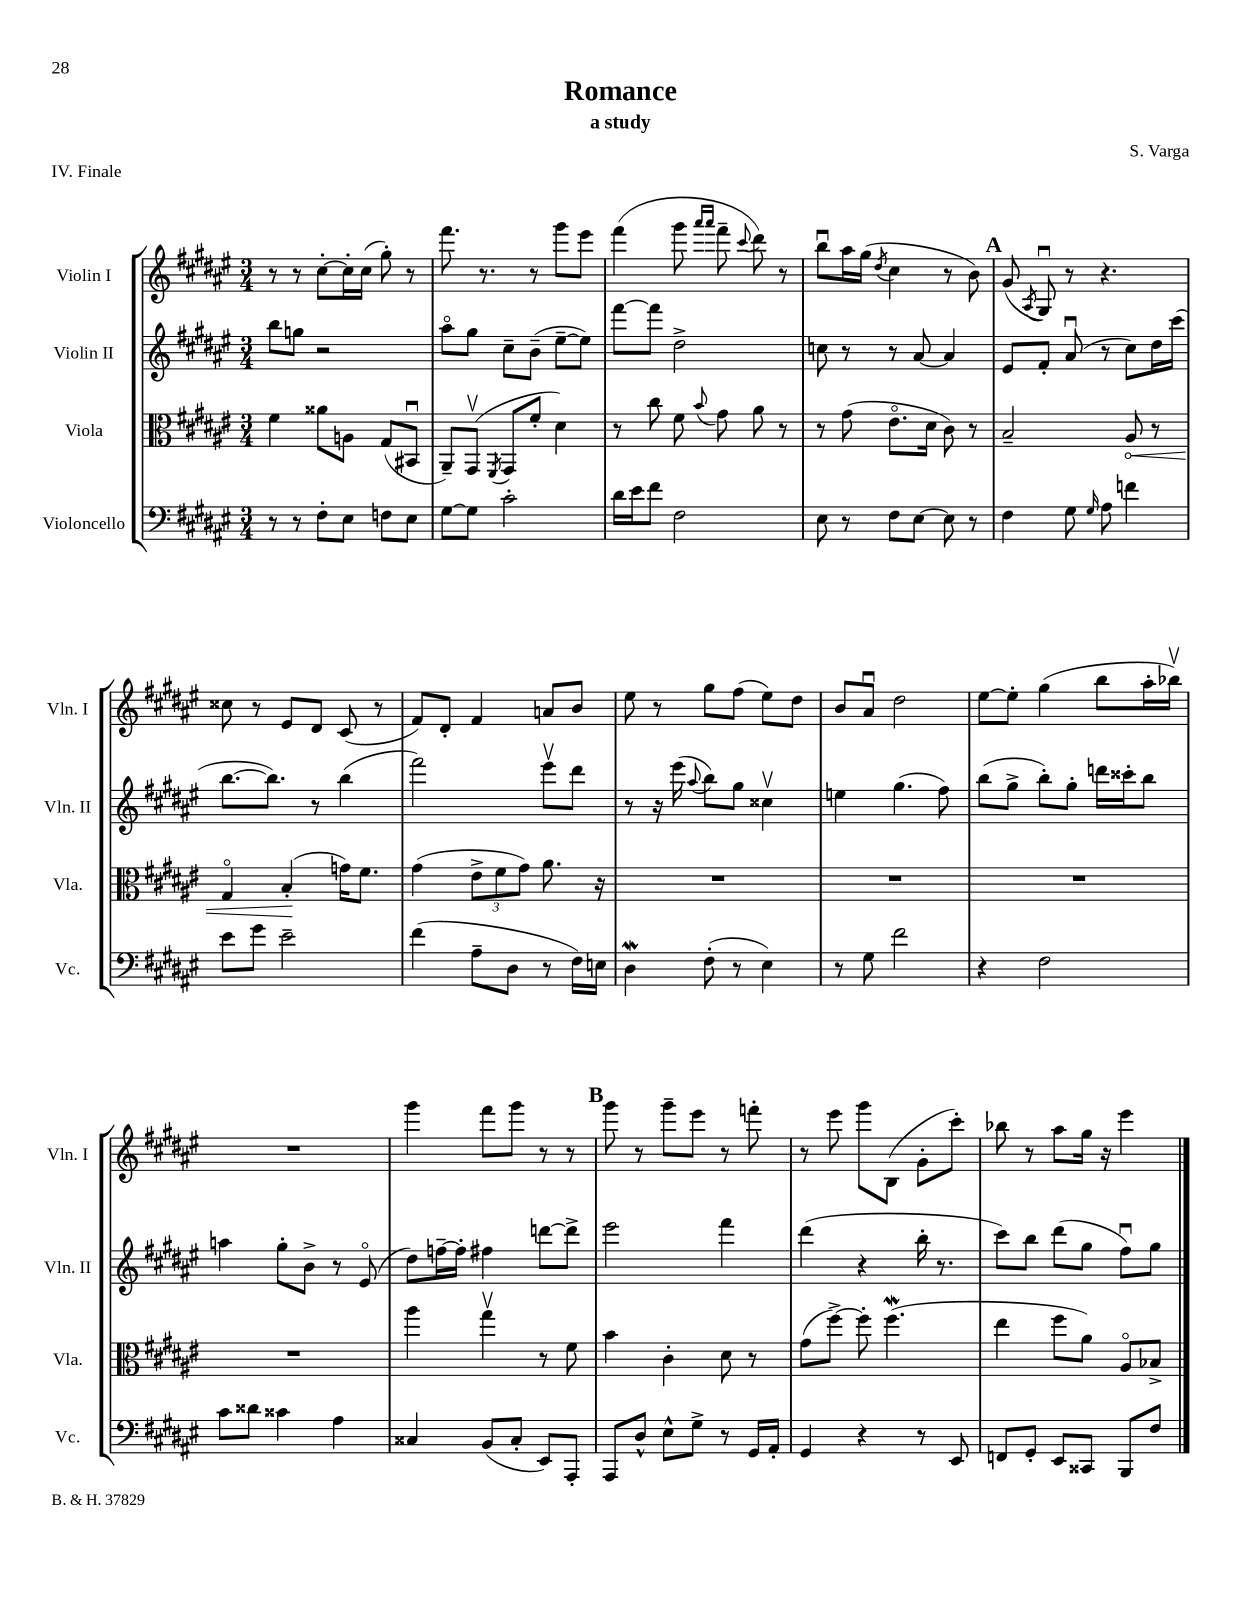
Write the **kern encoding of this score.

**kern	**kern	**dynam	**kern	**kern
*part4	*part3	*part3	*part2	*part1
*staff4	*staff3	*staff3	*staff2	*staff1
*I"Violoncello	*I"Viola	*	*I"Violin II	*I"Violin I
*I'Vc.	*I'Vla.	*	*I'Vln. II	*I'Vln. I
*clefF4	*clefC3	*	*clefG2	*clefG2
*k[f#c#g#d#a#e#]	*k[f#c#g#d#a#e#]	*	*k[f#c#g#d#a#e#]	*k[f#c#g#d#a#e#]
*M3/4	*M3/4	*	*M3/4	*M3/4
=1	=1	=1	=1	=1
8r	4f#\	.	8bb\L	8r
8r	.	.	8ggn\J	8r
8F#'\L	8a##X\L	.	2r	[8cc#'\L
8E#\J	8An\J	.	.	16cc#'\L]
.	.	.	.	(16cc#\JJ
8Fn\L	(8G#/L	.	.	8gg#'\)
8E#\J	8BB#Xu/J	.	.	8r
=2	=2	=2	=2	=2
[8G#\L	8AA#~/L)	.	8aa#\L	8.fff#\
8G#\J]	(8GG#v/J	.	8gg#\J	.
.	.	.	.	8.r
.	8qFF#/	.	.	.
2c#'\	8GG#/L	.	8cc#~\L	.
.	8f#'/J	.	(8b~\J	8r
.	4d#\)	.	[8ee#~\L	8ggg#\L
.	.	.	8ee#\J])	8eee#\J
=3	=3	=3	=3	=3
16d#\LL	8r	.	[8fff#\L	(4fff#\
16e#\J	.	.	.	.
8f#\J	8cc#\	.	8fff#\J]	.
2F#\	8f#\	.	2dd#^\	8ggg#\
.	.	.	.	16qqaaa#/LL
.	8qqb/	.	.	16qqaaa#/JJ
.	8g#\	.	.	8fff#~\
.	.	.	.	8qqccc#/
.	8a#\	.	.	8ddd#\)
.	8r	.	.	8r
=4	=4	=4	=4	=4
8E#\	8r	.	8ccn\	8bbu\L
8r	(8g#\	.	8r	16aa#\L
.	.	.	.	(16gg#\JJ
.	.	.	.	8qdd#/
8F#\L	8.e#\L	.	8r	4cc#\
[8E#\J	.	.	[8a#/	.
.	16d#\Jk	.	.	.
8E#\]	8c#\)	.	4a#/]	8r
8r	8r	.	.	8b\)
!!LO:REH:place=s1:t=A
=5	=5	=5	=5	=5
4F#\	2B~/	.	8e#/L	(8g#/
.	.	.	.	8qA#/
.	.	.	8f#'/J	8G#u/)
8G#\	.	.	(8a#u/	8r
16qqG#/	.	.	.	.
8A#\	.	.	8r	4.r
!	!	!LO:HP:b	!	!
4fn\	8A#/	<	8cc#\L)	.
.	8r	.	16dd#\L	.
.	.	.	(16ccc#\JJ	.
!!LO:LB:g=z
=6	=6	=6	=6	=6
8e#\L	4G#/	.	[8.bb\L	8cc##X\
8g#\J	.	.	.	8r
.	.	.	8.bb\J])	.
2e#~\	(4B'/	.	.	8e#/L
.	.	.	8r	8d#/J
.	16gn\KL)	[	(4bb\	(8c#/
.	8.f#\J	.	.	.
.	.	.	.	8r
=7	=7	=7	=7	=7
(4f#\	(4g#\	.	2fff#\)	8f#/L)
.	.	.	.	8d#'/J
8A#~\L	12e#^\L	.	.	4f#/
.	12f#\	.	.	.
8D#\J	.	.	.	.
.	12g#\J)	.	.	.
8r	8.a#\	.	8eee#v\L	8an/L
16F#\LL)	.	.	8ddd#\J	8b/J
16En\JJ	16r	.	.	.
=8	=8	=8	=8	=8
4D#W\	2.r	.	8r	8ee#\
.	.	.	16r	8r
.	.	.	(16eee#\	.
.	.	.	8qqaa#/	.
(8F#'\	.	.	8bb\L)	8gg#\L
8r	.	.	8gg#\J	(8ff#\J
4E#\)	.	.	4cc##Xv\	8ee#\L)
.	.	.	.	8dd#\J
=9	=9	=9	=9	=9
8r	2.r	.	4een\	8b/L
8G#\	.	.	.	8a#u/J
2f#\	.	.	(4.gg#\	2dd#\
.	.	.	8ff#\)	.
=10	=10	=10	=10	=10
4r	2.r	.	(8bb\L	[8ee#\L
.	.	.	8gg#^\J	8ee#'\J]
2F#\	.	.	8bb'\L)	(4gg#\
.	.	.	8gg#'\J	.
.	.	.	16dddn\LL	8bb\L
.	.	.	16ccc##X'\J	.
.	.	.	8bb\J	16aa#'\L
.	.	.	.	16bb-Xv\JJ)
!!LO:LB:g=z
=11	=11	=11	=11	=11
8c#\L	2.r	.	4aan\	2.r
8d##X\J	.	.	.	.
4c##X\	.	.	8gg#'\L	.
.	.	.	8b^\J	.
4A#\	.	.	8r	.
.	.	.	(8e#/	.
=12	=12	=12	=12	=12
4C##X/	4aa#\	.	8dd#\L)	4ggg#\
.	.	.	[16ffn~\L	.
.	.	.	16ff'\JJ]	.
(8BB/L	4gg#v\	.	4ff#X\	8fff#\L
8C##'/J	.	.	.	8ggg#\J
8EE#/L)	8r	.	[8dddn\L	8r
8AAA#'/J	8f#\	.	8ddd^\J]	8r
!!LO:REH:place=s1:t=B
=13	=13	=13	=13	=13
8AAA#/L	4b\	.	2eee#\	8ggg#\
8D#^^/J	.	.	.	8r
8E#^^\L	4c#'\	.	.	8ggg#~\L
8G#^\J	.	.	.	8eee#\J
8r	8d#\	.	4fff#\	8r
16GG#/LL	8r	.	.	8fffn'\
16AA#'/JJ	.	.	.	.
=14	=14	=14	=14	=14
4GG#/	(8g#\L	.	(4ddd#\	8r
.	[8ff#^\J)	.	.	8eee#\
4r	8ff#'\]	.	4r	8ggg#\L
.	(4.ff#w\	.	.	(8B\J
8r	.	.	16bb'\	8g#'\L
.	.	.	8.r	.
8EE#/	.	.	.	8ccc#'\J)
=15	=15	=15	=15	=15
8FFn/L	4ee#\	.	8ccc#\L)	8bb-X\
8GG#'/J	.	.	8bb\J	8r
8EE#/L	8ff#\L	.	(8ddd#\L	8aa#\L
8CC##X/J	8a#\J)	.	8gg#\J	16gg#\Jk
.	.	.	.	16r
8BBB/L	8A#/L	.	8ff#u\L)	4eee#\
8F#/J	8B-X^/J	.	8gg#\J	.
==	==	==	==	==
*-	*-	*-	*-	*-
